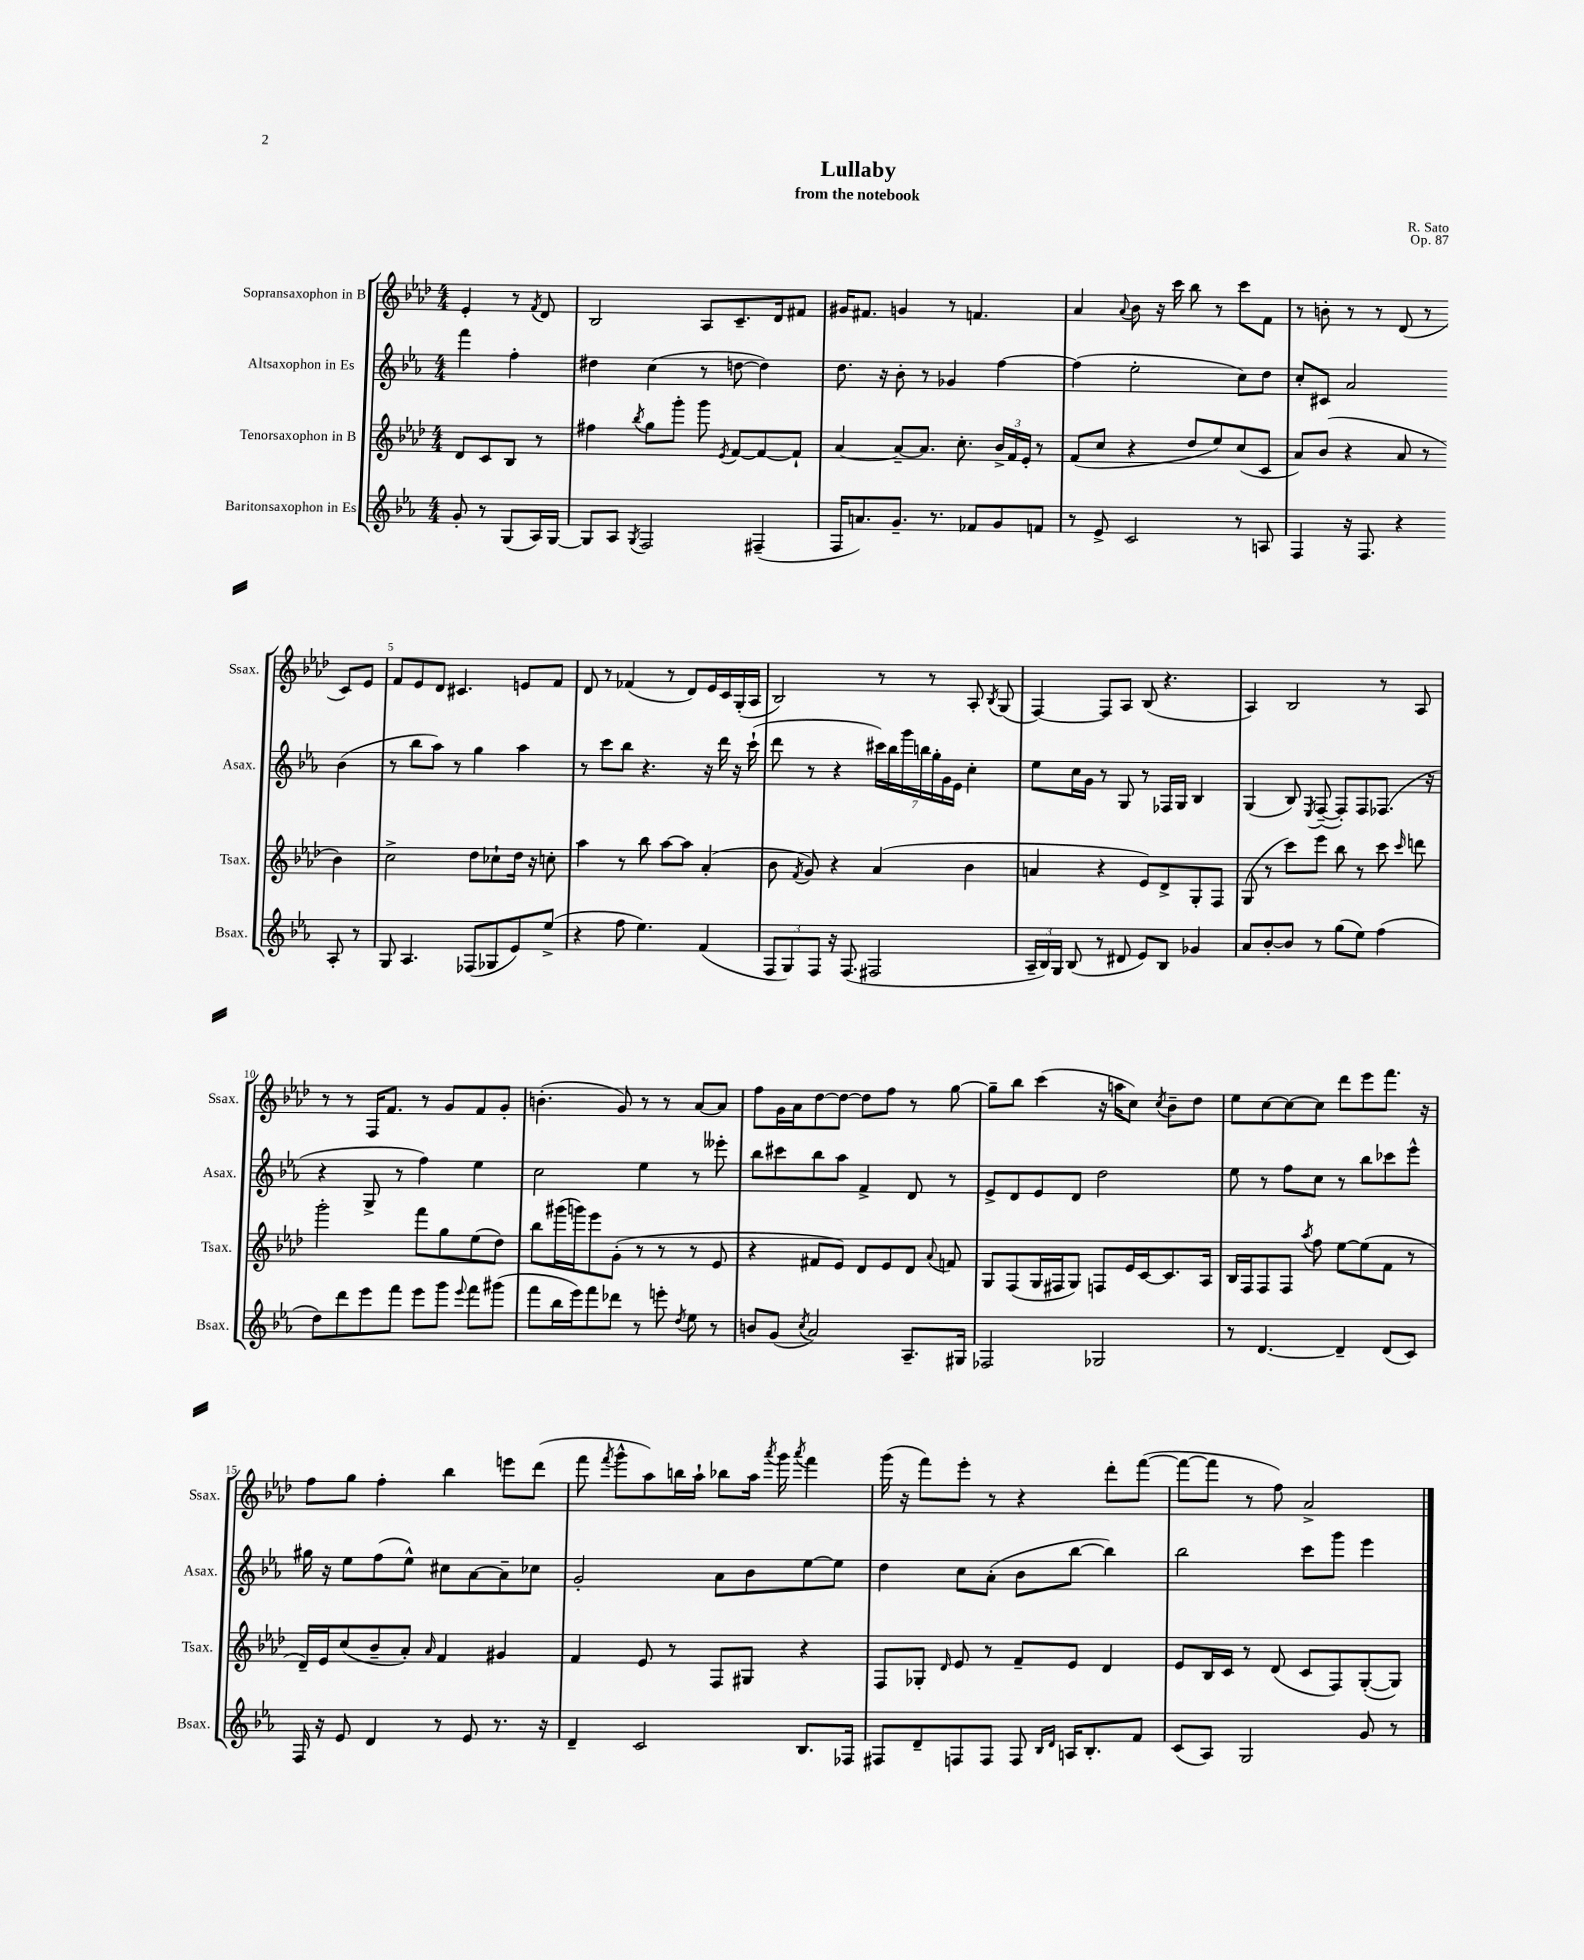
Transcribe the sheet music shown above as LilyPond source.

\header { title = "Lullaby" composer = "R. Sato" subtitle = "from the notebook" opus = "Op. 87" }
<<
\new StaffGroup <<
\new Staff = "s0" \with { instrumentName = "Sopransaxophon in B" shortInstrumentName = "Ssax." } {
    \clef treble \key aes \major \numericTimeSignature \time 4/4 \partial 2
    \autoBeamOff ees'4-. r8 \acciaccatura { f'8 } des'8 |
    bes2 aes8[ c'8.-- des'16 fis'8] |
    gis'16[ fis'8.] g'4 r8 f'4. |
    aes'4 \appoggiatura { aes'8 } bes'8 r16 c'''16 bes''8 r8 c'''8[ f'8] |
    r8 b'8-. r8 r8 des'8( r8 c'8[) ees'8] |
    f'8[ ees'8 des'8] cis'4. e'8[ f'8] |
    des'8 r8 fes'4( r8 des'8[) ees'16 c'16 g16-.( aes16] |
    bes2) r8 r8 aes8-. \acciaccatura { bes8 } g8( |
    f4~) f8[ aes8] bes8( r4. |
    aes4) bes2 r8 aes8 |
    r8 r8 f16[ f'8.] r8 g'8[ f'8 g'8]-. |
    b'4.-.( g'8) r8 r8 aes'8[~ aes'8] |
    f''8[ g'16 aes'16 des''8~ des''8]~ des''8[ f''8] r8 g''8~ |
    g''8[-- bes''8] c'''4( r16 a''16[ c''8]) \acciaccatura { c''8 } bes'8[-- des''8] |
    ees''8[ c''8~ c''8~ c''8] des'''8[ ees'''8 f'''8.] r16 |
    f''8[ g''8] f''4-. bes''4 e'''8[ des'''8]( |
    f'''8 \acciaccatura { f'''8 } g'''8[-^ aes''8) b''16 aes''16]-! bes''8[ aes''16] \acciaccatura { aes'''8 } g'''16 \acciaccatura { aes'''8 } f'''4 |
    g'''16( r16 f'''8[) ees'''8]-. r8 r4 des'''8[-. f'''8]~( |
    f'''8[~ f'''8] r8 f''8) aes'2-> \bar "|." |
}
\new Staff = "s1" \with { instrumentName = "Altsaxophon in Es" shortInstrumentName = "Asax." } {
    \clef treble \key ees \major \numericTimeSignature \time 4/4 \partial 2
    \autoBeamOff f'''4 f''4-. |
    dis''4 c''4( r8 d''8~ d''4) |
    d''8. r16 bes'8-. r8 ges'4 f''4~ |
    f''4( ees''2-. c''8[) d''8] |
    c''8[-. cis'8] aes'2 bes'4( |
    r8 bes''8[ aes''8]) r8 g''4 aes''4 |
    r8 c'''8[ bes''8] r4. r16 d'''16 r16 c'''16-!( |
    d'''8 r8 r4 \tuplet 7/4 { cis'''16[) bes''16 g'''16 b''16 g''16-. g'16 ees'16] } c''4-. |
    ees''8[ c''16 g'16] r8 g8 r8 fes16[ g16] bes4 |
    g4( bes8) \acciaccatura { ees8 } f8~--( f8[-.) f8 fes8.]( r16 |
    r4 g8-> r8 f''4) ees''4 |
    c''2 ees''4 r8 eeses'''8-. |
    bes''8[ cis'''8 bes''8 aes''8] f'4-> d'8 r8 |
    ees'8[-> d'8 ees'8 d'8] d''2 |
    ees''8 r8 f''8[ c''8] r8 bes''8[ ces'''8 ees'''8]-^ |
    gis''16 r16 ees''8[ f''8( ees''8]-^) cis''8[ aes'8~ aes'8-- ces''8] |
    g'2-. aes'8[ bes'8 ees''8~ ees''8] |
    d''4 c''8[ aes'8]-.( bes'8[ bes''8]~ bes''4) |
    bes''2 c'''8[ g'''8] ees'''4 \bar "|." |
}
\new Staff = "s2" \with { instrumentName = "Tenorsaxophon in B" shortInstrumentName = "Tsax." } {
    \clef treble \key aes \major \numericTimeSignature \time 4/4 \partial 2
    \autoBeamOff des'8[ c'8 bes8] r8 |
    fis''4 \acciaccatura { bes''8 } g''8[ g'''8]-. g'''8 \acciaccatura { ees'8 } f'8[~ f'8~ f'8]-! |
    aes'4~ aes'8[~-- aes'8.] c''8.-. \tuplet 3/2 { bes'16[-> f'16 ees'16]-. } r8 |
    f'8[( c''8] r4 des''8[ ees''8) c''8( c'8] |
    aes'8[) bes'8]( r4 aes'8 r8 bes'4) |
    c''2-> des''8[ ces''8-! des''16] r16 c''8-. |
    aes''4 r8 bes''8 aes''8[~ aes''8] aes'4-.( |
    bes'8 \acciaccatura { f'8 } g'8) r4 aes'4( bes'4 |
    a'4 r4 ees'8[) des'8-> g8-. f8] |
    g8( r8 c'''8[) ees'''8] bes''8 r8 c'''8 \grace { c'''16 } d'''8 |
    g'''2-. f'''8[ g''8 ees''8( des''8]) |
    bes''8[ gis'''16( g'''16) ees'''8 g'8]-.( r8 r8 r8 ees'8 |
    r4 fis'8[ ees'8]) des'8[ ees'8 des'8] \appoggiatura { aes'8 } f'8 |
    g8[ f8( g16 fis16 g8]) f8[ ees'16 c'16~ c'8. aes16] |
    bes16[ f16 f8 f8] \acciaccatura { aes''8 } f''8 ees''8[~ ees''8( f'8] r8 |
    des'16[--) ees'16 c''8( bes'8-- aes'8]-.) \grace { aes'16 } f'4 gis'4 |
    f'4 ees'8 r8 f8[ gis8] r4 |
    f8[ ges8]-. \grace { des'16 } ees'8 r8 f'8[-- ees'8] des'4 |
    ees'8[ bes16 c'16] r8 des'8( c'8[ f8) g8~-.( g8]) \bar "|." |
}
\new Staff = "s3" \with { instrumentName = "Baritonsaxophon in Es" shortInstrumentName = "Bsax." } {
    \clef treble \key ees \major \numericTimeSignature \time 4/4 \partial 2
    \autoBeamOff g'8-. r8 g8[( aes16) g16]~ |
    g8[ aes8] \acciaccatura { g8 } f2 fis4--( |
    f16[ a'8.) g'8.]-- r8. fes'8[ g'8 f'8] |
    r8 ees'8-> c'2 r8 a8 |
    f4 r16 f8. r4 aes8-. r8 |
    g8 aes4. fes8[( ges8 ees'8) ees''8]->( |
    r4 f''8 ees''4.) f'4( |
    \tuplet 3/2 { f8[ g8) f8] } r16 f8.( fis2 |
    \tuplet 3/2 { aes16[-- bes16) g16] } bes8( r8 dis'8 ees'8[) bes8] ges'4 |
    aes'8[ bes'8~-. bes'8] r8 g''8[( ees''8]) f''4( |
    d''8[) d'''8 ees'''8 f'''8] ees'''8[ g'''8] \appoggiatura { ees'''8 } f'''8[ gis'''8]( |
    f'''8[ bes''16 ees'''16) f'''8 des'''8] r8 e'''8-. \acciaccatura { d''8 } ees''8 r8 |
    b'8[ g'8]( \acciaccatura { c''8 } aes'2) aes8.[-- gis16] |
    fes2 ges2 |
    r8 d'4.~ d'4-- d'8[( c'8]) |
    f16 r16 ees'8 d'4 r8 ees'8 r8. r16 |
    d'4-- c'2 bes8.[ fes16] |
    fis8[ d'8-- f8 f8] f8 \grace { bes16[ d'16] } a16[ bes8.-. f'8] |
    c'8[( aes8]) g2 g'8 r8 \bar "|." |
}
>>
>>
\layout { \context { \Score \override BarNumber.break-visibility = ##(#f #t #t) barNumberVisibility = #(every-nth-bar-number-visible 5) } }
